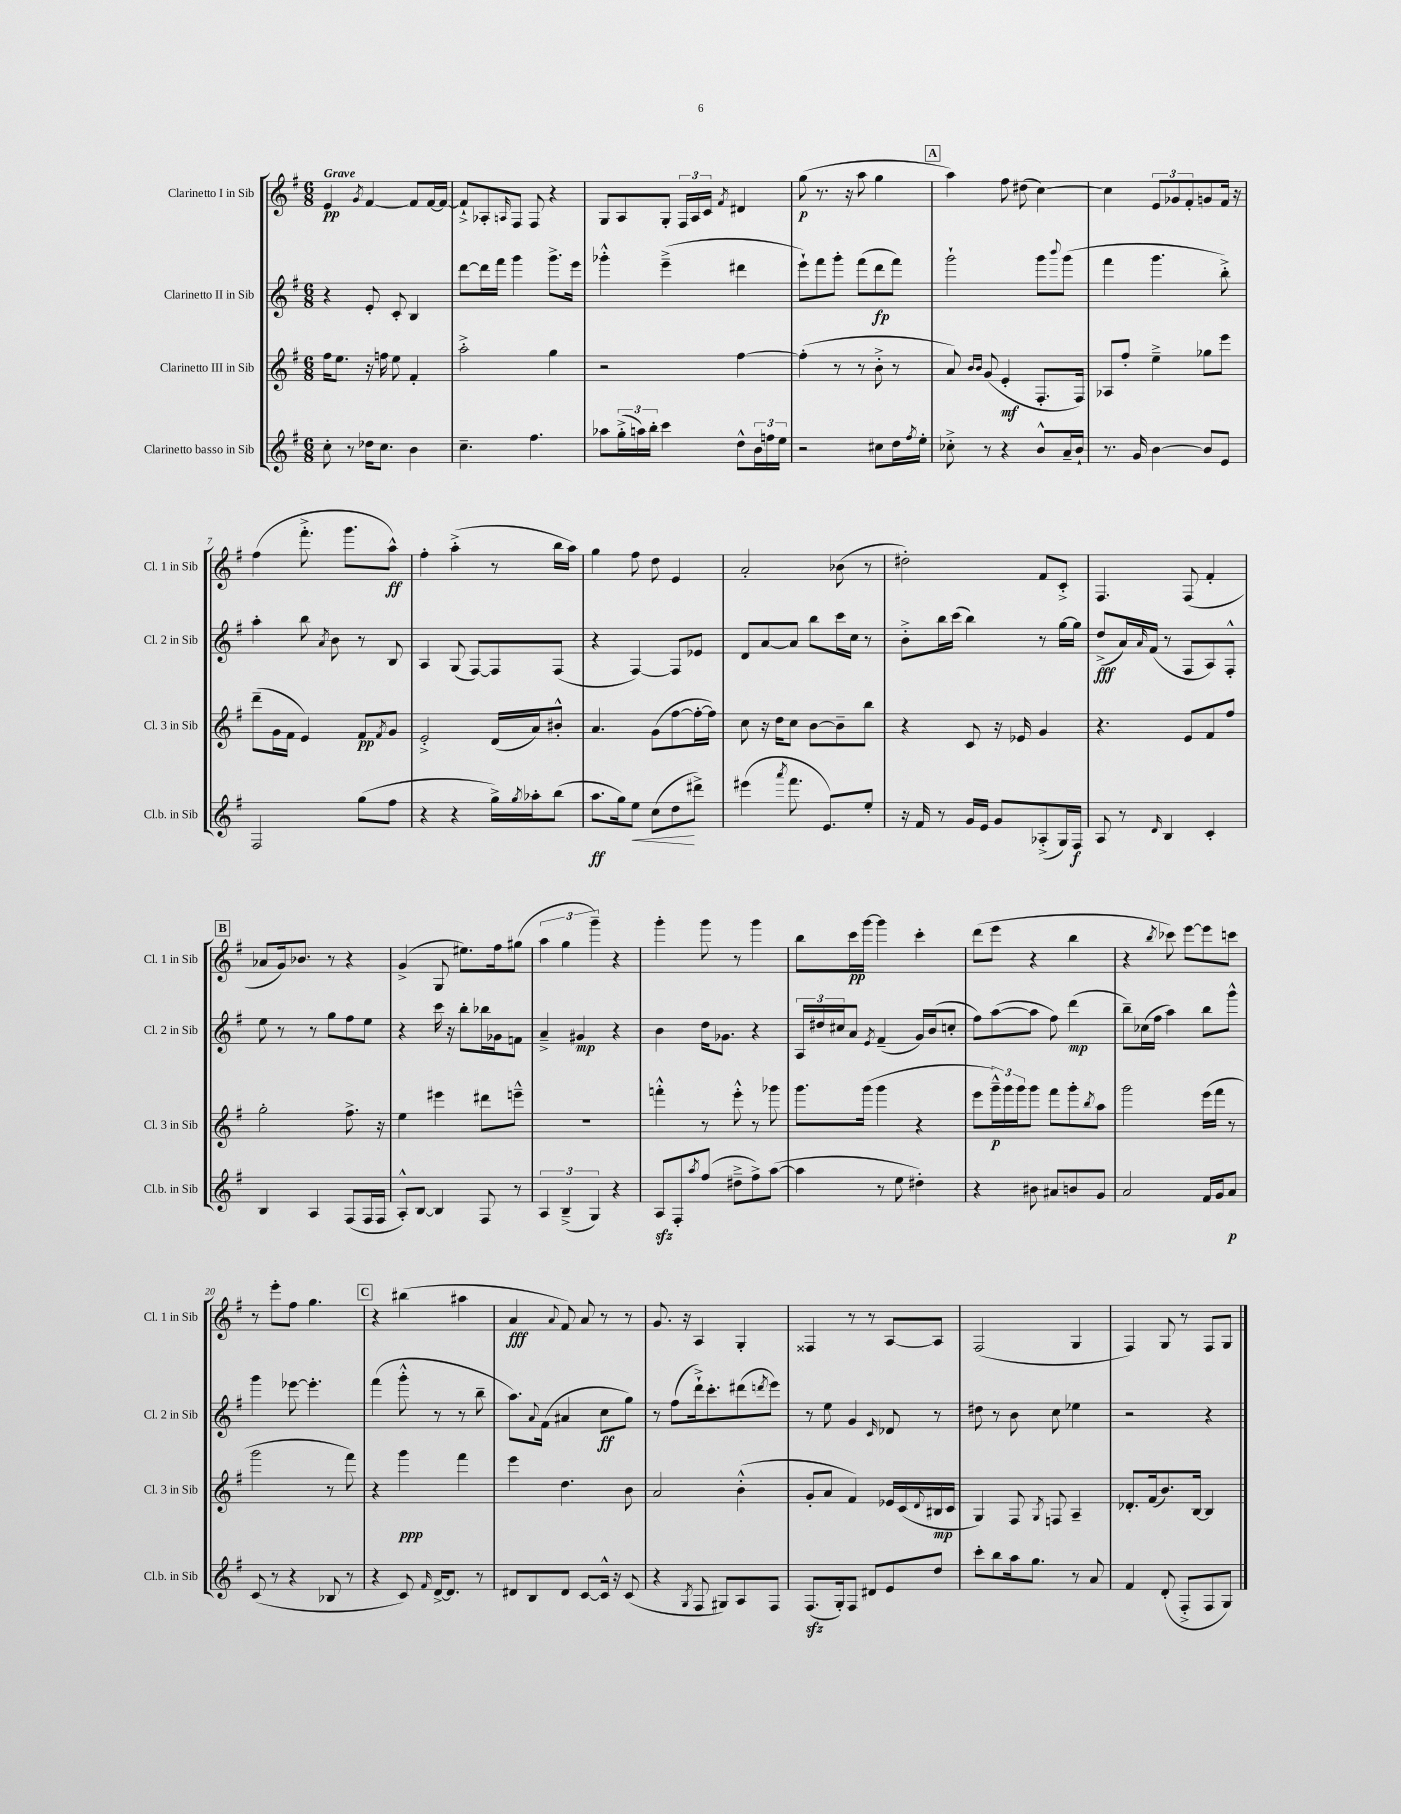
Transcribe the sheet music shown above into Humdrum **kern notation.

**kern	**kern	**kern	**kern
*staff4	*staff3	*staff2	*staff1
*clefG2	*clefG2	*clefG2	*clefG2
*k[f#]	*k[f#]	*k[f#]	*k[f#]
*M6/8	*M6/8	*M6/8	*M6/8
8cc'	16ff#	4r	4e
.	8.ee	.	.
8r	.	.	.
.	.	.	8qg
16dd-	16r	8e'	[4f#
8.cc	16ff	.	.
.	8ee	8c'	.
4b	4f#'	4B	8f#]
.	.	.	[16f#
.	.	.	16f#_
=	=	=	=
4.cc~	2aa'^	[8ddd	8f#`^]
.	.	16ddd]	8A-'
.	.	16fff#	.
.	.	.	16qqA
.	.	4ggg	8F#
4.ff#	.	.	8F#
.	4gg	8.ggg^	4r
.	.	16eee	.
=	=	=	=
8aa-	2r	4ggg-'^^	8G
(24gg'^	.	.	8A
24aa)	.	.	.
24bb'	.	.	.
4ccc	.	(4eee~^	8G'
.	.	.	24F#
.	.	.	24A
.	.	.	24c
.	.	.	8qf#
8dd^^	[4ff#	4ddd#	4d#
24b	.	.	.
24ff	.	.	.
24ee	.	.	.
=	=	=	=
2r	(4ff#']	8eee`)	(8gg
.	.	8fff#	8.r
.	8r	8ggg'	.
.	.	.	16r
.	8r	(8fff#	8aa
8cc#	8b'^	8ddd	4gg
16dd	8r	8fff#)	.
8qff#	.	.	.
16ee'	.	.	.
=	=	=	=
8cc-'^	8a)	2ggg`	4aa)
.	16qqb	.	.
.	16qqb	.	.
8r	(8g	.	.
4r	4e'	.	8ff#
.	.	.	(8dd#
8b^^	8.F#'	8ggg	[4cc)
.	.	8qqbbb	.
16a~	.	(8ggg	.
16b`	16F#)	.	.
=	=	=	=
8.r	8A-	4fff#	4cc]
.	8ff#'	.	.
16g	.	.	.
[4b	4ee~^	4.ggg	12e
.	.	.	12g-
.	.	.	12f#'
8b]	8gg-	.	8g
8e	8eee	8bb'^)	16f#
.	.	.	16r
=	=	=	=
2F#	(8ddd~	4aa'	(4ff#
.	16g	.	.
.	16f#	.	.
.	4e)	8bb	8.fff#'^
.	.	8qa	.
.	.	8b	.
.	.	.	8.ggg
(8gg	8f#	8r	.
.	8qf#	.	.
8ff#	8g	8B	8aa^^)
=	=	=	=
4r	2e'^	4A	4ff#'
4r	.	(8G	(4aa'^
.	.	[8F#)	.
16gg^)	(16d	8F#]	8r
8qgg	.	.	.
16aa-'	16a)	.	.
(8bb	8b#'^^	(8F#	16bb
.	.	.	16aa)
=	=	=	=
8.aa	4.a	4r	4gg
16gg)	.	.	.
8ee	.	[4F#)	8ff#
(8cc	(8g	.	8dd
8dd	[8ff#	8F#]	4e
8ddd#^)	16ff#'_	8e-	.
.	16ff#])	.	.
=	=	=	=
(4eee#	8cc	8d	2a'
.	16r	[8a	.
.	16dd	.	.
8qaaa	.	.	.
8.fff#	8cc	8a]	.
.	[8b	8bb	.
8.e)	.	.	.
.	8b~]	16ccc	(8b-
.	.	16cc	.
8ee'	8bb	8r	8r
=	=	=	=
16r	4r	8b'^	2dd#')
16f#	.	.	.
8r	.	16bb	.
.	.	(16ccc	.
16g	8c	4bb)	.
16e	.	.	.
8g	16r	.	.
.	16e-	.	.
(8A-'^	4g	8r	8f#
16G)	.	[16gg	8c'^
16F#	.	16gg]	.
=	=	=	=
8A	4.r	(8dd^	4.F#
8r	.	16a)	.
.	.	16qqa	.
.	.	(16f#	.
16qqd	.	.	.
4B	.	8r	.
.	8e	8F#	(8F#
4c'	8f#	8A)	4f#'
.	8ff#	8F#'^^	.
=	=	=	=
4B	2gg'	8ee	8a-
.	.	8r	16g)
.	.	.	8.b-
4A	.	8r	.
.	.	8gg	8r
(8F#	8.ff#^	8ff#	4r
16F#	.	8ee	.
16F#	16r	.	.
=	=	=	=
8A'^^)	4ee	4r	(4g^
[8B	.	.	.
4B]	4eee#	16ccc	8G
.	.	16r	.
.	.	8bb'	8.ee#)
8F#	8ddd#	16bb-	.
.	.	16g-	16ff#
8r	8eee~^^	8f	(8gg#
=	=	=	=
6A	2.r	4a~^	6aa
(6B~^	.	.	6gg
.	.	4g#	.
6G)	.	.	6ggg~)
4r	.	4r	4r
=	=	=	=
8A	4fff'^^	4b	4ggg'
8F#'	.	.	.
8qaa	.	.	.
(8ff#	8r	16dd	8ggg
.	.	8.g-	.
8dd#~^	8eee'^^	.	8r
8ff#^)	8r	4r	4ggg
([8aa	8ggg-	.	.
=	=	=	=
4aa]	8.ggg	24A	8bb
.	.	24dd#	.
.	.	24cc#	.
.	.	8a	16ccc
.	(16ggg	.	[16ggg
.	.	8qe	.
8r	4ggg	(4f#~	4ggg]
8ee	.	.	.
4dd#')	4r	16g)	4ccc'
.	.	(16b	.
.	.	8cc'	.
=	=	=	=
4r	8eee	8ff#)	(8ddd
.	24ggg~^^)	([8aa	8eee
.	24ggg	.	.
.	24ggg	.	.
8b#	8ggg	8aa]	4r
8a#	8fff#	8ff#)	.
8b	8ggg'	(4ddd	4bb
.	8qbb	.	.
8g	8aa	.	.
=	=	=	=
2a	2ggg	8bb~)	4r
.	.	(16cc-	.
.	.	16ff#	.
.	.	.	8qbb
.	.	4aa)	8ccc-)
.	.	.	[8eee
16f#	(16eee	8bb	8eee]
16g	16fff#	.	.
8a	8r	8ggg^^	8ccc
=	=	=	=
(8c	2ggg	4ggg	8r
8r	.	.	8eee'
4r	.	[8eee-	8ff#
.	.	4.eee-']	4.gg
8B-	8r	.	.
8r	8fff#)	.	.
=	=	=	=
4r	4r	(4fff#	4r
8c)	4ggg	8ggg'^^	(4bb#
16qqf#	.	.	.
[16d^	.	8r	.
8.d]	.	.	.
.	4fff#	8r	4aa#
8r	.	8bb~	.
=	=	=	=
8d#	4eee	8.aa)	4a
8B	.	.	.
.	.	8qqa	.
.	.	(16f#	.
.	.	.	8qqa
8d#	4.dd	4a#	8f#)
[8c	.	.	8a
16c^^]	.	8cc	8r
16r	.	.	.
(8c	8b	8gg)	8r
=	=	=	=
4r	2a	8r	8.g
.	.	(8ff#	.
.	.	.	16r
8qG	.	.	.
8F#	.	16ddd`^)	4A
.	.	8.ccc'	.
8G#)	.	.	.
8A	(4b'^^	(8ddd#	4G'
.	.	8qddd	.
8F#	.	8eee)	.
=	=	=	=
(8.F#	8g'	8r	4F##
.	8a	8ee	.
16G')	.	.	.
8F#	4f#)	4g	8r
8d#	.	.	8r
.	.	16qqc	.
8e	16e-	8d-	[8A
.	(16c	.	.
.	8qqd	.	.
8dd	16B#	8r	8A]
.	16c	.	.
=	=	=	=
8ccc'	4G)	8dd#	(2F#
8bb	.	8r	.
16aa	8F#	8b	.
8.gg	.	.	.
.	8qG	.	.
.	8F	8cc	.
8r	4A~	4ee-	4G
8a	.	.	.
=	=	=	=
4f#	8.d-'	2r	4F#)
.	(16f#	.	.
(8d'	8.b)	.	8G
8F#'^	.	.	8r
.	[16B	.	.
8F#	4B]	4r	8F#
8G)	.	.	8G
==	==	==	==
*-	*-	*-	*-
